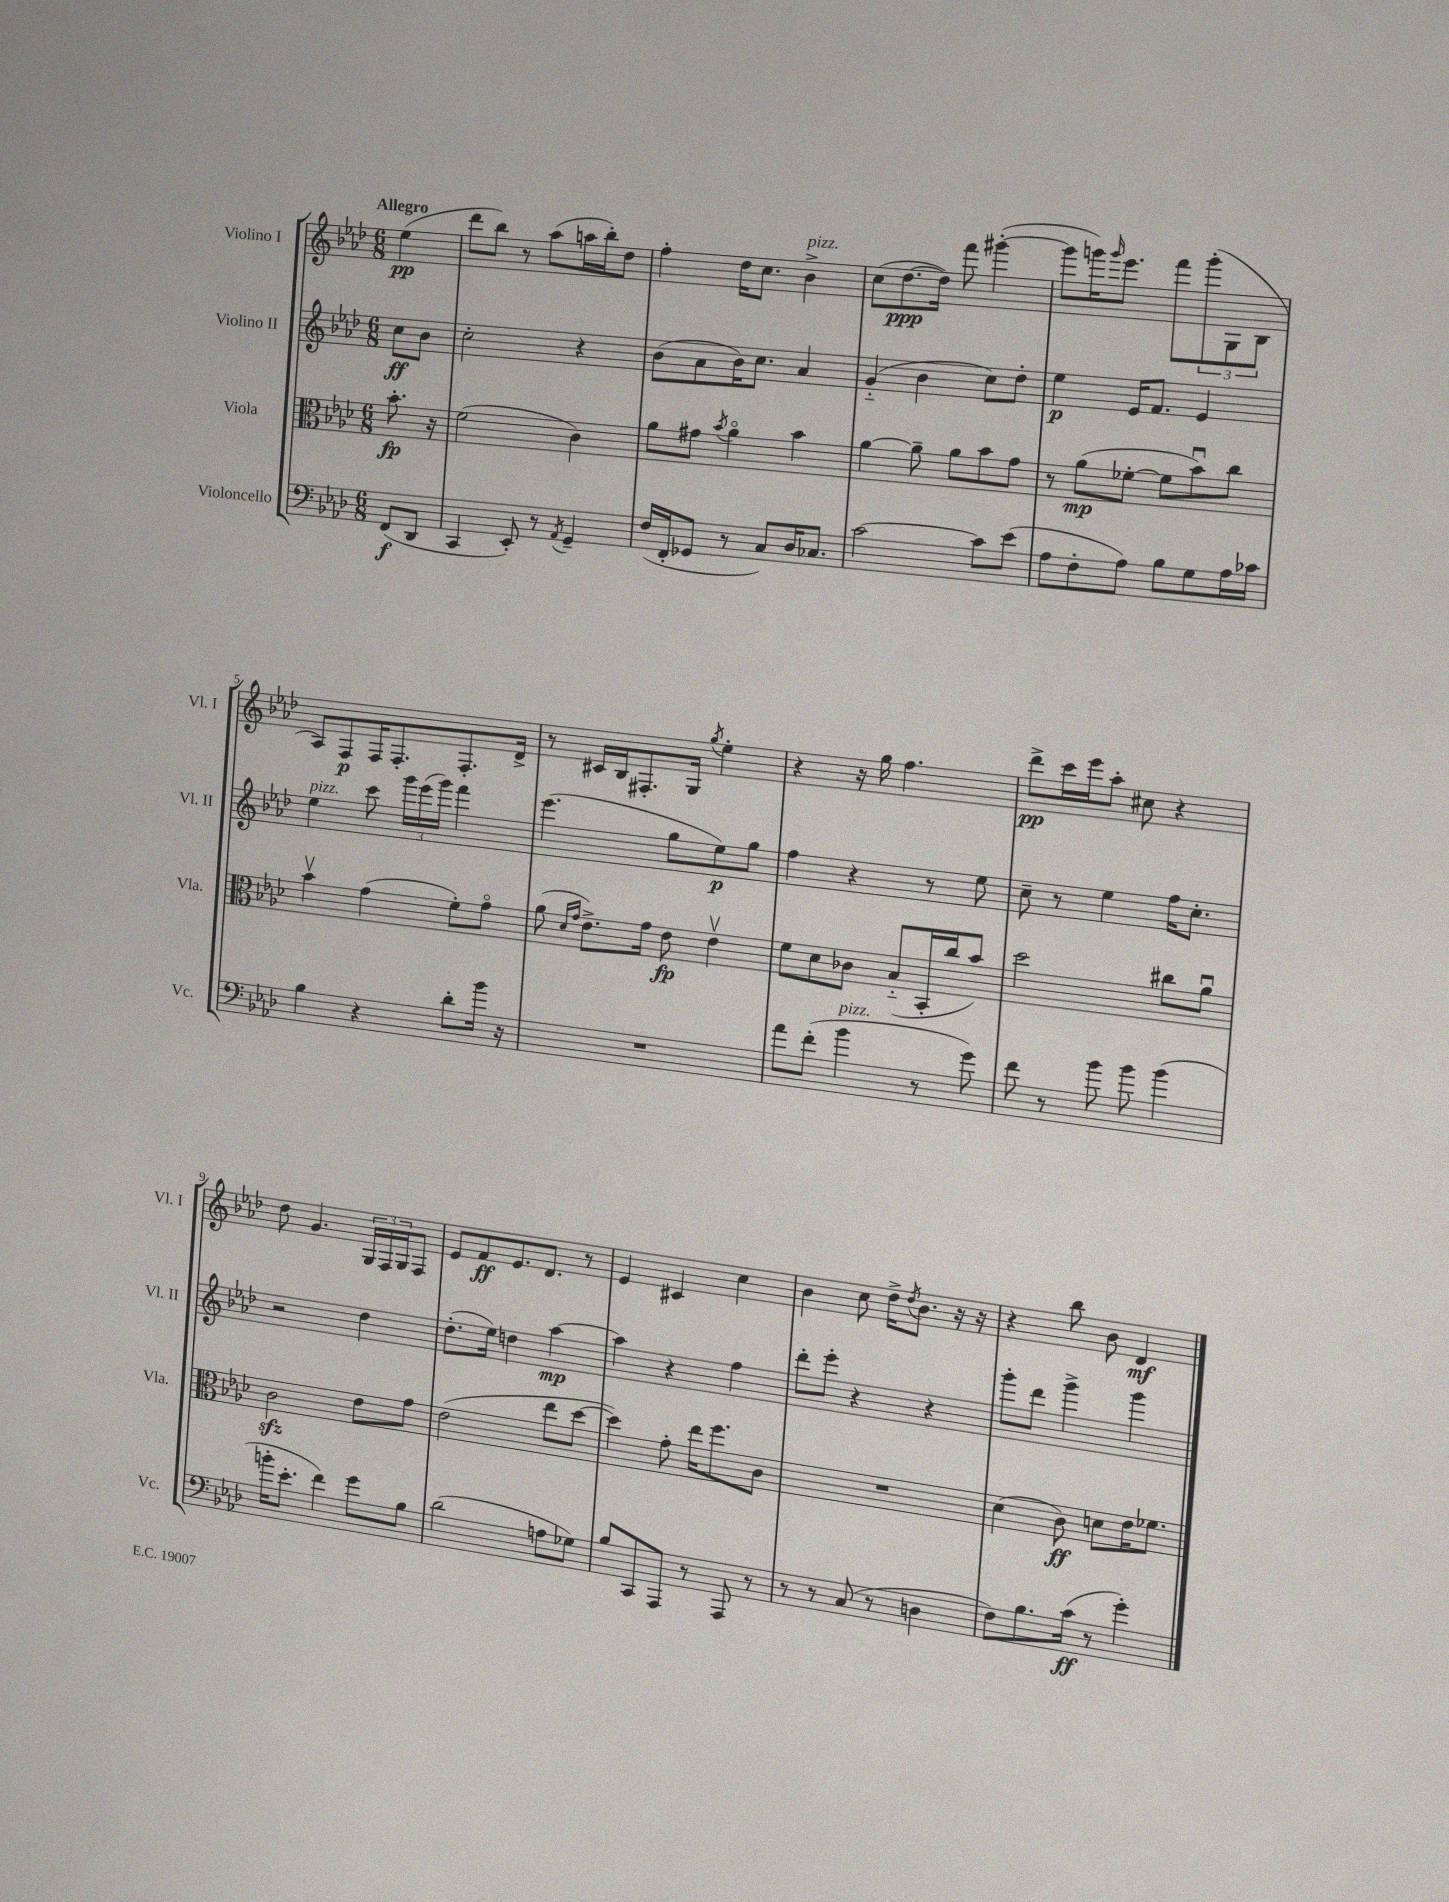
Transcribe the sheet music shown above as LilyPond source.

<<
\new StaffGroup <<
\new Staff = "s0" \with { instrumentName = "Violino I" shortInstrumentName = "Vl. I" } {
    \clef treble \key aes \major \numericTimeSignature \time 6/8 \partial 4 \tempo "Allegro"
    ees''4\pp( |
    des'''8 bes''8) r8 aes''8( a''16 bes''16-.) des''8 |
    f''4-. des''16 c''8. bes'4->^\markup { \italic "pizz." } |
    c''8( des''8.~\ppp des''16) f'''8 gis'''4~-.( |
    gis'''8 g'''16) \grace { g'''16 } ees'''8. f'''8 \tuplet 3/2 { g'''8-.( g8 bes8 } |
    aes8) f8\p f16 f8.-. f8.-. des'16-> |
    r8 cis'16 bes16 fis8.-. g16 \acciaccatura { g''8 } ees''4-. |
    r4 r16 g''16 f''4. |
    des'''8->\pp c'''16 ees'''16 aes''8-. cis''8 r4 |
    des''8 g'4. \tuplet 3/2 { g16 f16 g16 } f8 |
    ees'8 f'8\ff ees'8. des'8. r8 |
    ees'4 cis'4 c''4 |
    bes'4 c''8 des''16-> \acciaccatura { des''8 } bes'8. r16 r16 |
    r4 bes''8 bes'8 des'4\mf \bar "|." |
}
\new Staff = "s1" \with { instrumentName = "Violino II" shortInstrumentName = "Vl. II" } {
    \clef treble \key aes \major \numericTimeSignature \time 6/8 \partial 4
    c''8\ff bes'8 |
    c''2-. r4 |
    bes'8( aes'8 bes'16) c''8. aes'4 |
    g'4-_( bes'4 c''8) des''8-. |
    ees''4\p ees'16 f'8. ees'4 |
    ees''4^\markup { \italic "pizz." } c'''8 \tuplet 3/2 { g'''16 ees'''16( g'''16) } f'''4 |
    ees'''4.( g''8 ees''8\p) g''8 |
    f''4 r4 r8 ees''8 |
    c''8-- r8 ees''4 f''16 c''8.-. |
    r2 des''4 |
    des''8.-.( ees''16) d''4 aes''4~\mp |
    aes''4 r4 f''4 |
    des'''8-. ees'''8-. r4 r4 |
    g'''8-. des'''8 g'''4-> g'''4 \bar "|." |
}
\new Staff = "s2" \with { instrumentName = "Viola" shortInstrumentName = "Vla." } {
    \clef alto \key aes \major \numericTimeSignature \time 6/8 \partial 4
    bes'8.-.\fp r16 |
    f'2( c'4) |
    aes'8 gis'8 \acciaccatura { bes'8 } aes'4\flageolet bes'4 |
    aes'4~ aes'8-- aes'8 bes'8 g'8 |
    r8 aes'8\mp( fes'8~-. fes'8 bes'8\downbow) c''8 |
    bes'4\upbow g'4( f'8-.) g'8\flageolet |
    aes'8( \grace { des'16 g'16 } ees'8.->) g'16 ees'8\fp ees'4\upbow |
    f'8 des'8 ces'8 bes8-_( bes,16-. c''16 bes'8) |
    des''2 cis''8 aes'8\downbow |
    c'2\sfz ees'8 g'8 |
    ees'2( ees''8 des''8~ |
    des''4) g'8-. ees''16 f''8. c'8 |
    R2. |
    des'4( c'8\ff) d'8 ees'16 fes'8. \bar "|." |
}
\new Staff = "s3" \with { instrumentName = "Violoncello" shortInstrumentName = "Vc." } {
    \clef bass \key aes \major \numericTimeSignature \time 6/8 \partial 4
    f,8\f( des,8 |
    c,4 ees,8-.) r8 \acciaccatura { aes,8 } g,4-- |
    f16( f,16-. ges,8 r8 c8) des16 ces8. |
    c'2~ c'8 ees'8( |
    aes8 f8-. aes8) bes8 g8 aes16 ces'16 |
    bes4 r4 des'8-. bes'16 r16 |
    R2. |
    aes'8 f'8-.( bes'4^\markup { \italic "pizz." } r8 g'8) |
    f'8 r8 bes'8 bes'8 bes'4( |
    b'16-. ees'8.-. f'4) g'8 bes8 |
    des'2( a8 ges8) |
    bes8 c,8 aes,,8 r8 aes,,8 r8 |
    r8 r8 c8( r8 d4 |
    f8) bes8. c'16\ff( r8 g'4-.) \bar "|." |
}
>>
>>
